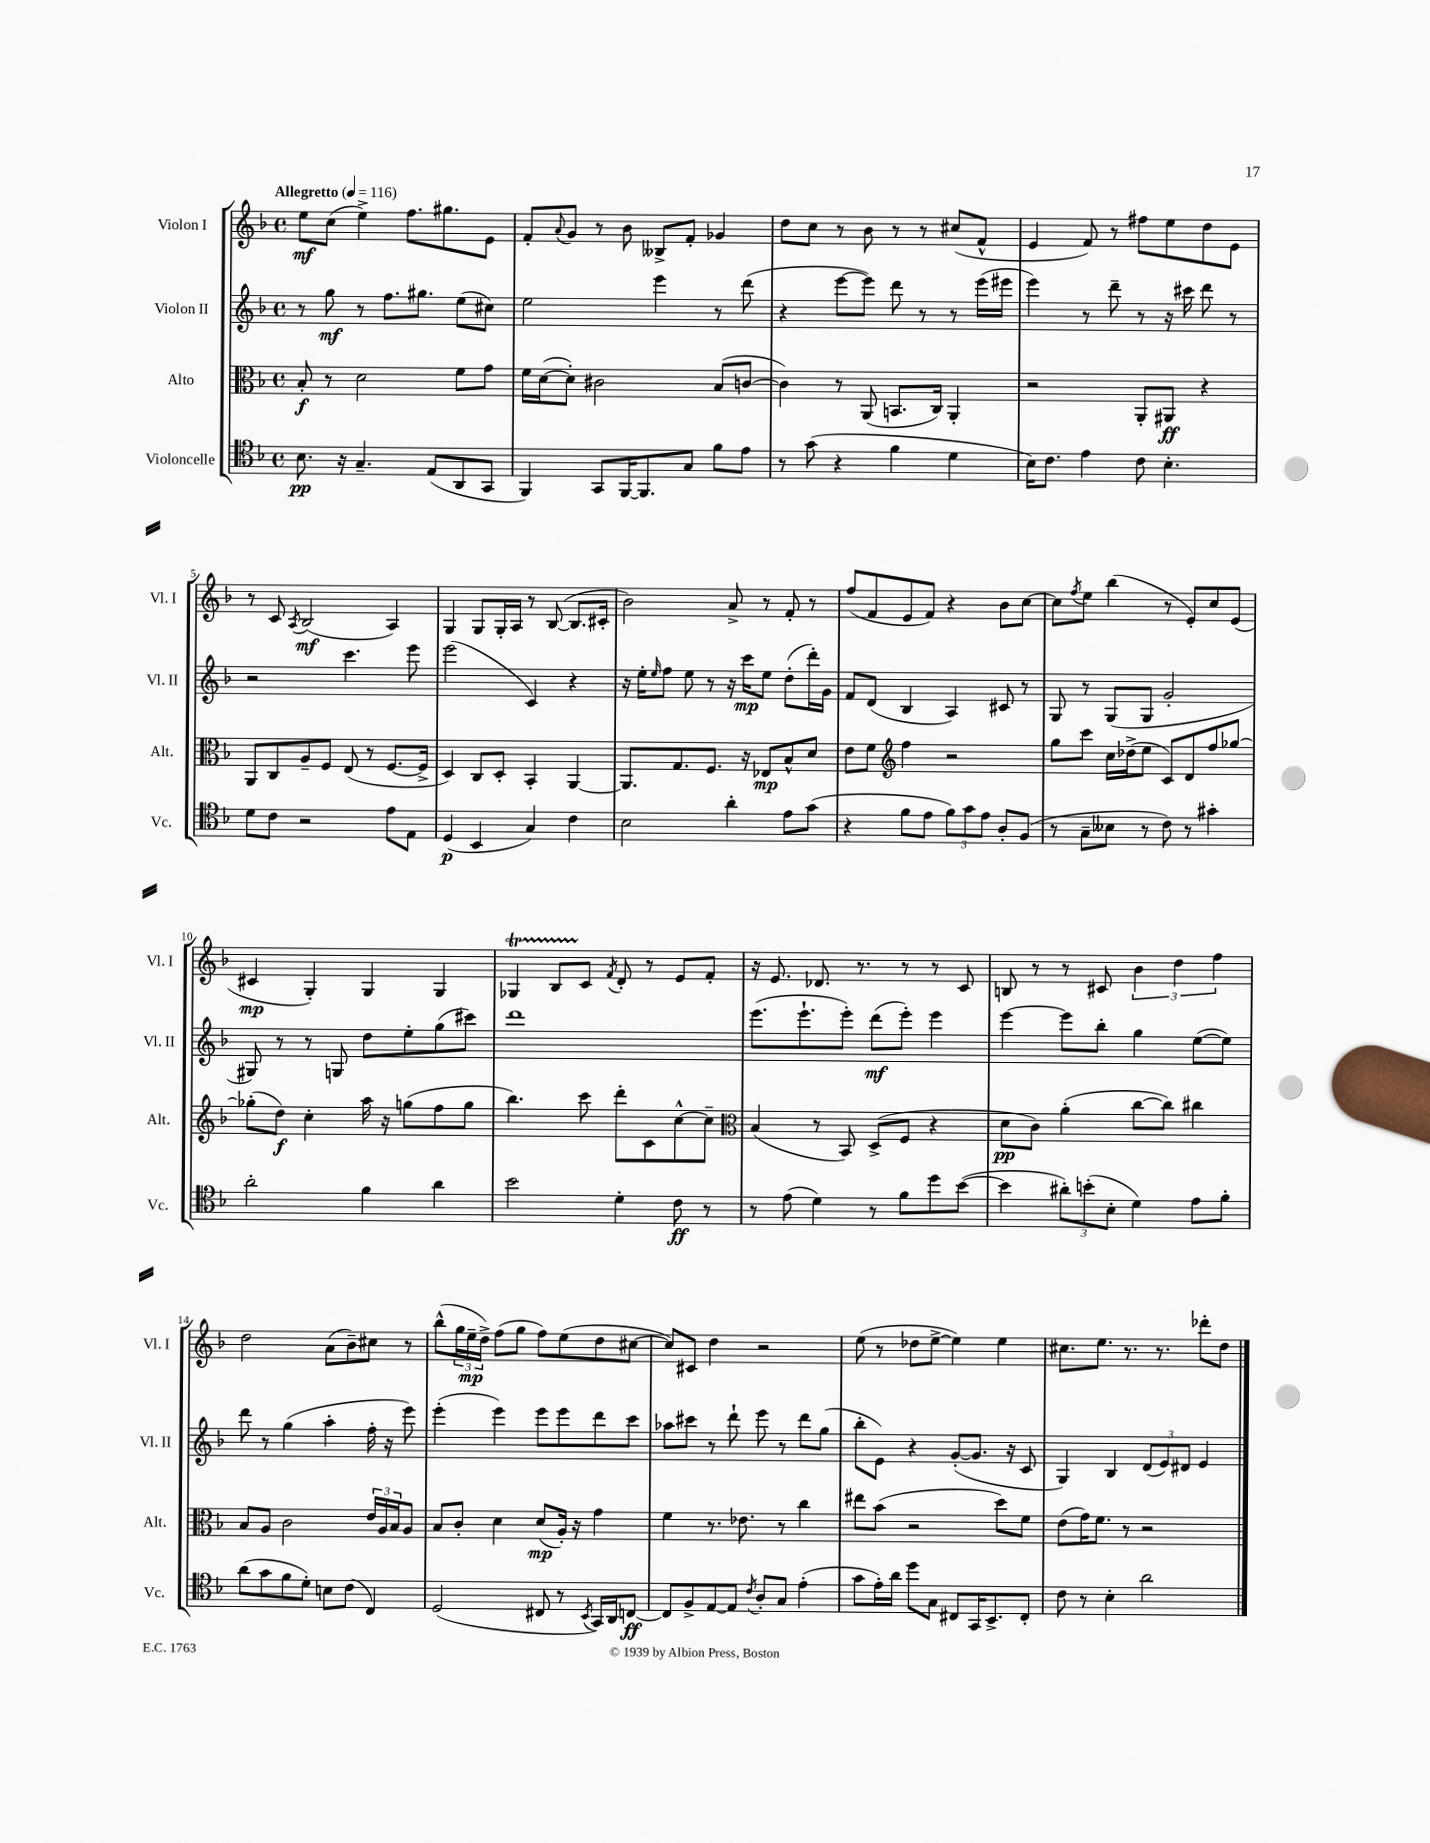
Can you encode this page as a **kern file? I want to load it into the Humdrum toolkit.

**kern	**kern	**kern	**kern
*staff4	*staff3	*staff2	*staff1
*clefC4	*clefC3	*clefG2	*clefG2
*k[b-]	*k[b-]	*k[b-]	*k[b-]
*M4/4	*M4/4	*M4/4	*M4/4
*met(c)	*met(c)	*met(c)	*met(c)
*MM116	*MM116	*MM116	*MM116
8.B-	8B-'	8r	8ee
.	8r	8gg	(8cc
16r	.	.	.
4.G~	2d	8r	4ee^)
.	.	8.ff	.
.	.	.	8.ff
.	.	8.gg#	.
(8E	.	.	.
.	.	.	8.gg#
8AA	8f	(8ee	.
8GG	8g	8cc#)	8e
=	=	=	=
4FF)	16f	2ee	8f'
.	([16d	.	.
.	.	.	8qqa
.	8d'])	.	8g
8GG	2c#	.	8r
[16FF	.	.	8b-
8.FF]	.	.	.
.	.	4eee	8B--^
8G	.	.	8f'
8f	(8B-	8r	4g-
8e	[8c	(8ddd	.
=	=	=	=
8r	4c])	4r	8dd
(8g	.	.	8cc
4r	8r	[8eee	8r
.	(8AA	8eee])	8b-
4f	8.BB	8ddd	8r
.	.	8r	8r
.	16C)	.	.
4d	4AA'	8r	(8cc#
.	.	(16eee	8f^^
.	.	16eee#	.
=	=	=	=
16B-)	2r	4eee)	4e
8.c	.	.	.
4e	.	8r	8f)
.	.	8ddd~	8r
8c	8AA'	8r	8ff#
4.B-'	8AA#	16r	8ee
.	.	16ccc#	.
.	4r	8ddd	8dd
.	.	8r	8e
=	=	=	=
8d	8AA	2r	8r
8c	8C	.	8c
.	.	.	8qA
2r	8A~	.	(2B-
.	8F	.	.
.	(8E	4.ccc	.
.	8r	.	.
8e	[8.F	.	4A)
8E	.	8eee	.
.	16F^]	.	.
=	=	=	=
(4D	4D)	(2eee	4G
4BB-	8C	.	8G
.	8D'	.	16G'
.	.	.	16A
4G)	4BB-'	4c)	8r
.	.	.	([8B-
4c	[4AA	4r	8.B-]
.	.	.	16c#'
=	=	=	=
2B-	8.AA]	16r	2b-)
.	.	16ee'	.
.	.	16qqee	.
.	.	8ff	.
.	8.G	.	.
.	.	8ee	.
.	8.F	8r	.
4a'	.	16r	8a^
.	16r	16ccc	.
.	8E-	8ee	8r
8e	8B-^^	(8dd'	8f'
(8g	8d	16ddd')	8r
.	.	16g	.
=	=	=	=
4r	8e	8f	(8ff
.	8f	(8d	8f
*	*clefG2	*	*
8f	4ff	4B-	8e
8e	.	.	8f)
12f)	2r	4A)	4r
12g	.	.	.
12e	.	.	.
8A'	.	8c#	8b-
(8F	.	8r	[8cc
=	=	=	=
8r	8gg	8G	8cc]
.	.	.	8qff
8G~	8ccc	8r	8ee
8B--	16cc	(8G	(4bb-
.	(16dd-^	.	.
8r	8ee	8G	.
8c)	8c)	2g'	8r
8r	8d	.	8e')
4g#'	8ff	.	8cc
.	[8gg-	.	(8e
=	=	=	=
2a'	(8gg-']	8G#)	4c#
.	8dd)	8r	.
.	4cc'	8r	4G')
.	.	8G	.
4f	16aa	8dd	4G
.	16r	.	.
.	(8gg	8ee'	.
4a	8ff	(8gg	4G
.	8gg	8ccc#)	.
=	=	=	=
2b-	4.bb-)	1ddd	4G-
.	.	.	8B-
.	8ccc	.	8c
.	.	.	8qf
4d'	8ddd'	.	8d'
.	8c	.	8r
8c	[8cc^^	.	8e
8r	8cc~]	.	8f'
=	=	=	=
*	*clefC3	*	*
8r	(4B-	(8.eee	16r
.	.	.	8.e
(8e	.	.	.
.	.	8.eee`	.
4d)	8r	.	8.d-
.	8BB-)	8eee')	.
.	.	.	8.r
8r	(8D^	(8ddd	.
8f	8F	8eee')	8r
8dd	4r	4eee	8r
([8b-	.	.	8c
=	=	=	=
4b-]	8d	[4eee	8B
.	8c)	.	8r
12a#')	(4a'	8eee]	8r
(12b'	.	.	.
.	.	8bb-'	8c#
12B-'	.	.	.
4d)	[8cc	4gg	6b-
.	8cc])	.	.
.	.	.	6dd
8e	4cc#	([8ee	.
.	.	.	6ff
8f'	.	8ee])	.
=	=	=	=
(8a	8B-	8ddd	2dd
8g	8A	8r	.
8f	2c	(4gg	.
8d')	.	.	.
8B	.	4aa'	(8a
(8c	.	.	8b-~)
4C)	24e	16ff'	8cc#
.	24A	.	.
.	.	16r	.
.	24B-	.	.
.	8A	8eee)	8r
=	=	=	=
(2D	8B-	(4eee'	(8bb-^^
.	8c'	.	24gg
.	.	.	24ee~
.	.	.	24dd^)
.	4d	4eee)	(8ff
.	.	.	8gg
8C#	(8d	8eee	8ff)
8r	16A')	8eee	(8ee
.	16r	.	.
8qBB-	.	.	.
16GG)	4g	8ddd	8dd
16AA	.	.	.
[8C	.	8ccc	[8cc#
=	=	=	=
8C]	4f	8aa-	8cc#])
8F^	.	8ccc#	8c#
[8E	8.r	8r	4dd
8E]	.	8ddd`	.
.	8.e-	.	.
8qc	.	.	.
8A'	.	8eee	2r
8G	8r	8r	.
(4e'	4cc	8ddd	.
.	.	(8gg	.
=	=	=	=
8g	8ee#	8bb-'	(8ee
16e')	(8b-	8e)	8r
16a	.	.	.
8dd	2r	4r	8dd-
8G	.	.	[8ee^
8C#	.	([8g'	4ee])
16GG	.	8.g]	.
8.BB-^	.	.	.
.	8dd)	.	4ee
.	.	16r	.
8C#'	8f	8c	.
=	=	=	=
8c	(8e	4G)	8.cc#
8r	16g)	.	.
.	8.f	.	8.ee
4B-'	.	4B-	.
.	8r	.	8.r
2a	2r	(12d	.
.	.	.	8.r
.	.	12e)	.
.	.	12d#	.
.	.	4e	8ddd-'
.	.	.	8dd
==	==	==	==
*-	*-	*-	*-
